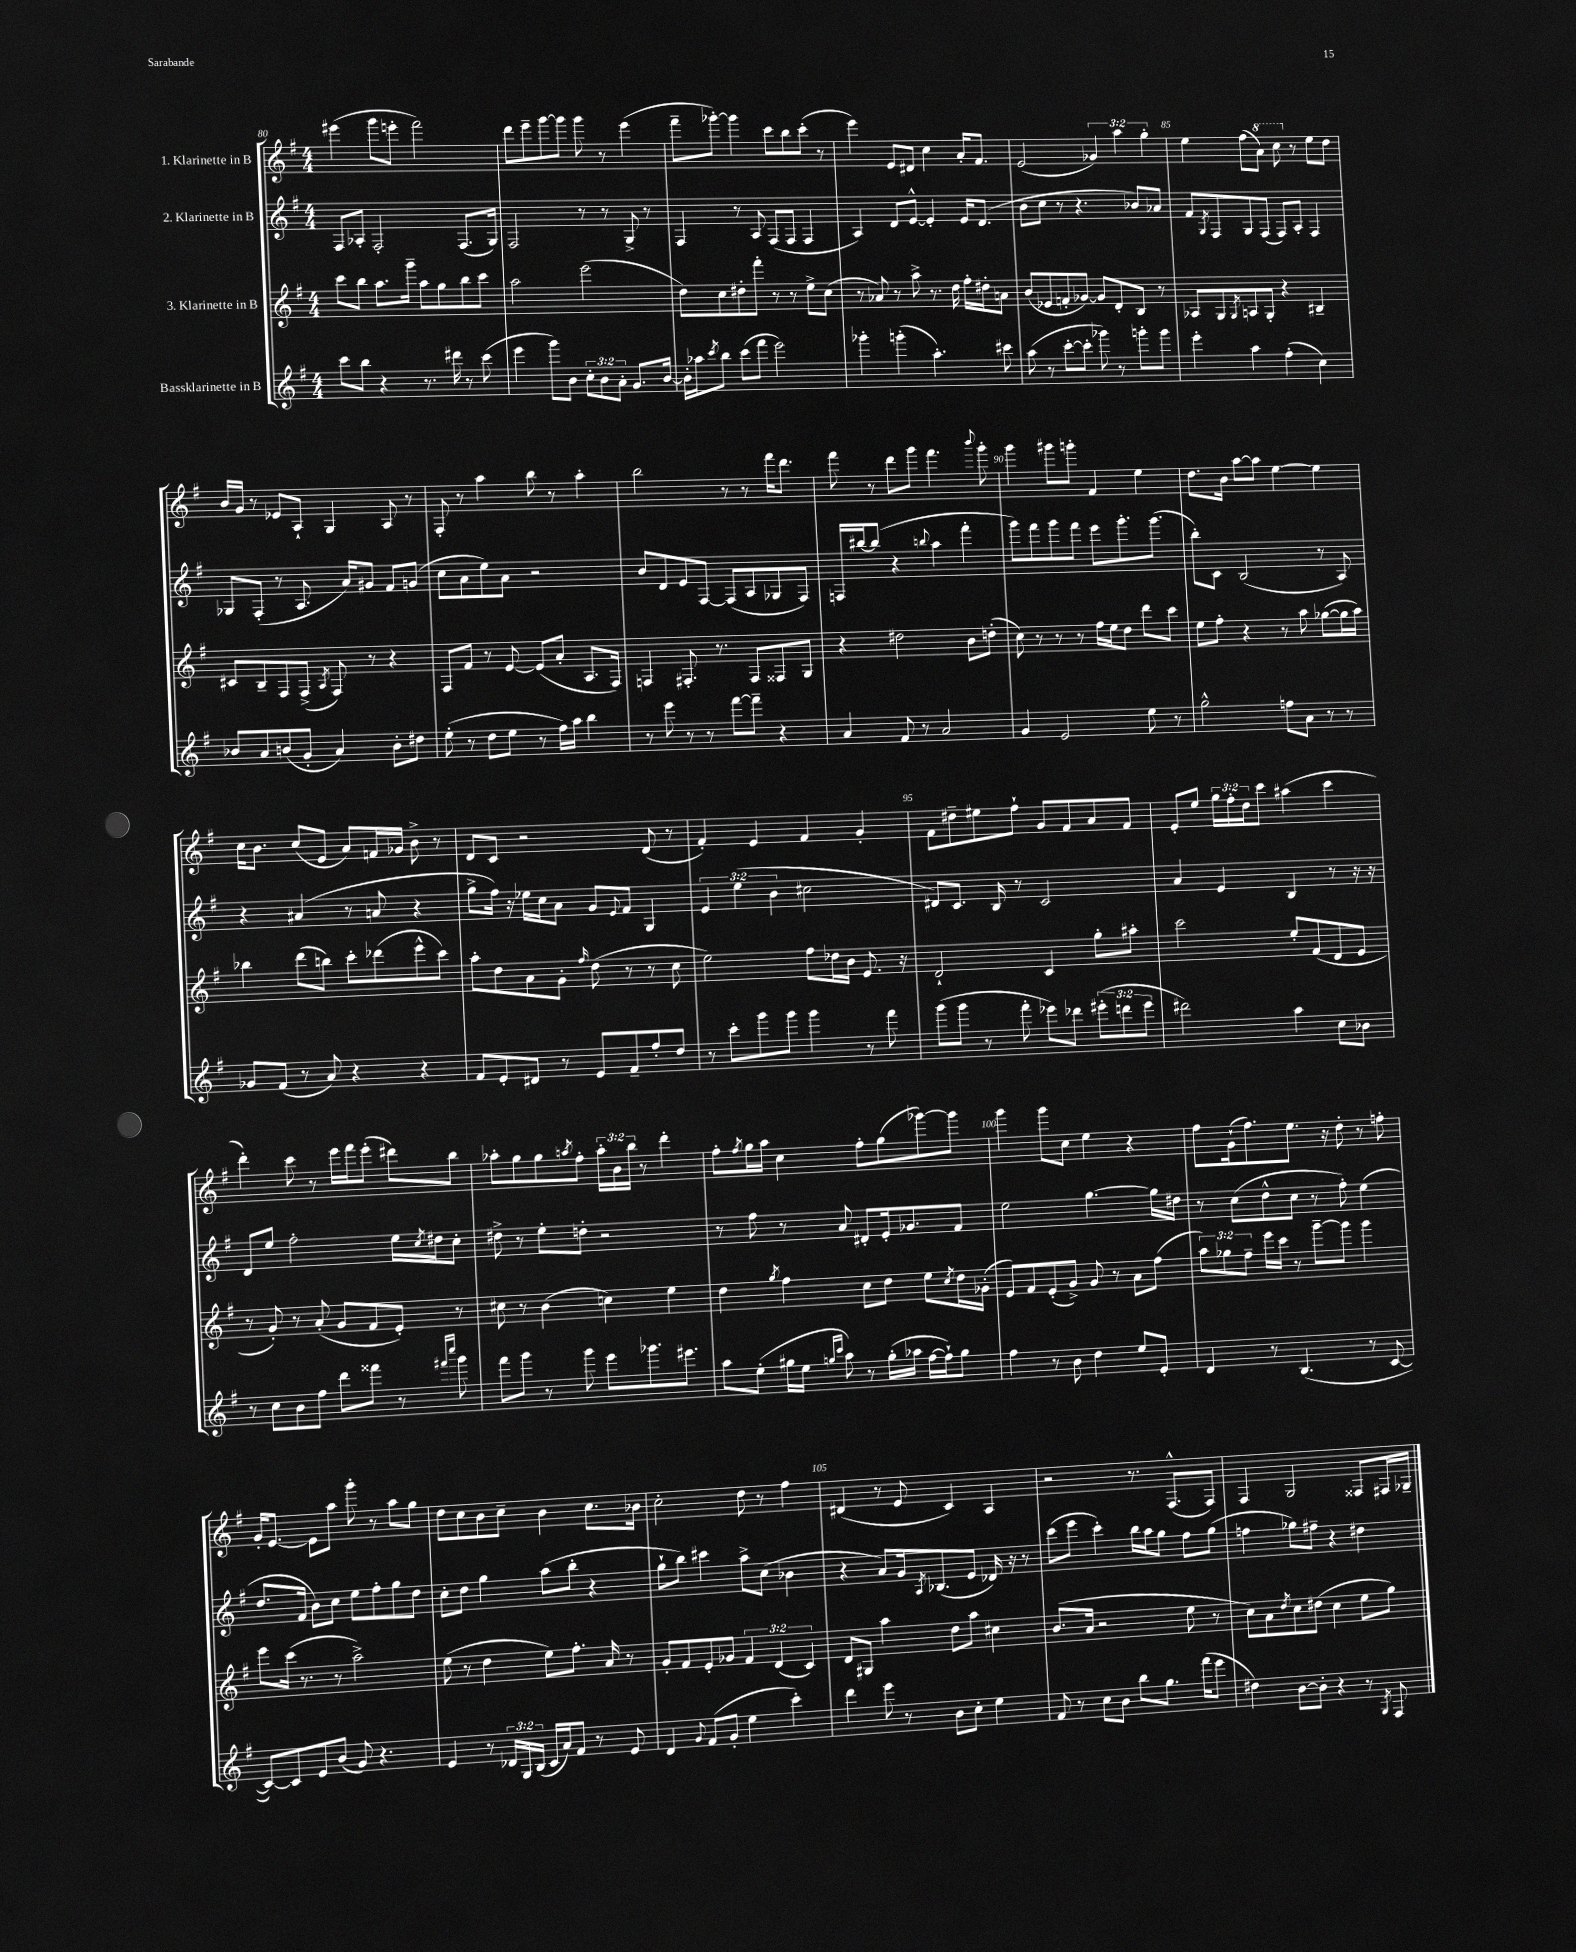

**kern	**kern	**kern	**kern
*staff4	*staff3	*staff2	*staff1
*clefG2	*clefG2	*clefG2	*clefG2
*k[f#]	*k[f#]	*k[f#]	*k[f#]
*M4/4	*M4/4	*M4/4	*M4/4
8ccc\L	8ccc\L	8F#/L	(4eee#\
8bb\J	8bb\J	8A-'/J	.
4r	8.aa\L	2F#'/	8ggg\L
.	.	.	8eee'\J
.	16ggg~\Jk	.	.
8.r	8aa\L	.	2fff#\)
.	8gg\	.	.
16ddd#\	.	.	.
8r	8bb\	(8.F#/L	.
(8ccc\	8ccc\J	.	.
.	.	16G/Jk)	.
=	=	=	=
4eee\	2aa\	2F#/	8ddd\L
.	.	.	8eee~\
8ggg\L)	.	.	[8ggg\
8b\J	.	.	8ggg\]J
12cc'\L	(2eee\	8r	8ggg\
12b\	.	.	.
.	.	8r	8r
12a'\J	.	.	.
8.g/L	.	8G^/	(4eee\
.	.	8r	.
[16b/Jk	.	.	.
=	=	=	=
16b'\]LL	8dd\L)	4F#/	8fff#~\L
16aa-\J	.	.	.
8qccc/	.	.	.
8bb\J	8cc\	.	[8ggg-'\J)
(8ccc\L	8dd#'\	8r	4ggg-\]
8fff#\J	8fff#'\J	8A/	.
2eee\)	8r	(8F#/L	8ccc\L
.	8r	8F#/J	8bb\
.	8ee^\L	4F#/	(8ccc'\J
.	(8cc\J	.	8r
=	=	=	=
4ggg-'\	8r	4A/)	4eee\)
.	8a-/)	.	.
(4ggg'\	8r	8d/L	8e/L
.	8aa^\	[8e^^/J	8d#/J
4.aa'\)	8.r	4e'/]	4cc\
.	16dd\	.	.
.	16ff#'\LL	16e/LK	16a'/LK
.	16dd#'\J	(8.d/J	8.f#/J
8ccc#\	8a\J	.	.
=	=	=	=
(8aa\	(8b/L	8b\L	(2e/
8r	8e-/	8cc\J	.
[8ccc'\L	8f'/	8r	.
8ccc'\]J	[8g-/J)	4.r	.
8ggg-\)	8g-/]L	.	6g-/)
8r	8d'/	.	.
.	.	.	6aa\
8ggg'\L	8B/J	8b-/L)	.
.	.	.	6gg'\
8ggg\J	8r	8a-/J	.
=	=	=	=
4eee'\	8A-/L	8f#/L	4ee\
.	.	8qG/	.
.	8G/	8F#/	.
.	8qG/	.	.
4aa\	8A/	8G/	(8ff#\L
.	8G'/J	(8F#/J	8aa\J)
(4ff#'\	4r	8F#/L)	8ccc\
.	.	8A'/J	8r
4cc\)	4B#~/	4F#/	8ee\L
.	.	.	8dd\J
=	=	=	=
8b-/L	8c#/L	8G-/L	16b/LL
.	.	.	16g/JJ
8a/	8B~/	(8F#'/J	8r
(8b/	8F#/	8r	8e-/L
8g'/J	(8F#^/J	8.A/	8A`/J
.	8qA/	.	.
4a/)	8F#/)	.	4G/
.	.	16a/LK)	.
.	8r	8g#/J	.
8b'\L	4r	8f#/L	8A/
8dd#\J	.	(8g/J	8r
=	=	=	=
(8ee'\	8F#/L	8cc\L	8F#'/
8r	8f#/J	8a\	8r
8dd\L	8r	8ee\)	4aa\
8ee\J	[8e/	8a\J	.
8r	(8e/]L	2r	8bb\
16ff#\LL)	8a'/J	.	8r
16aa\JJ	.	.	.
4bb\	8.A/L	.	4aa'\
.	16F#/Jk)	.	.
=	=	=	=
8r	4F/	8b/L	2bb\
8eee\	.	8d/	.
8r	8.F#'/	8e/	.
8r	.	[8F#/J	.
.	8.r	.	.
[8fff#\L	.	(8F#/]L	8r
8fff#~\]J	8F#/L	8A/	8r
4r	8F##/	8G-/	16fff#\LK
.	.	.	8.ddd\J
.	8G/J	8F#/J)	.
=	=	=	=
4a/	4r	16F/LL	8fff#\
.	.	[16bb#/J	.
.	.	(8bb#/]J	8r
8f#/	2dd#\	4r	8ddd\L
8r	.	.	8ggg\J
.	.	8qqbb/	.
2a/	.	4aa\	4.fff#\
.	8b\L	4fff#'\	.
.	.	.	8qqbbb/
.	(8dd'\J	.	8ggg'\
=	=	=	=
4g/	8cc\)	8ggg\L)	4ggg\
.	8r	8fff#\	.
2e/	8r	8ggg\	8ggg#\L
.	8r	8fff#\J	8ggg'\J
.	16ff#\LL	8eee\L	4f#/
.	16ee\J	.	.
.	8dd\J	8.ggg'\	.
8ee\	8ddd\L	.	4ee\
.	.	(8.ggg\J	.
8r	8ccc\J	.	.
=	=	=	=
2gg^^\	8ee\L	8bb'\L)	8.dd\L
.	8ff#'\J	8c\J	.
.	.	.	16b\Jk
.	4r	(2B/	[8aa\L
.	.	.	8aa\]J
8ff\L	8r	.	[4ee\
8a\J	8aa\	.	.
8r	([8gg-\L	8r	4ee\]
8r	16gg-\]L	8A/)	.
.	16aa\JJ)	.	.
=	=	=	=
8g-/L	4bb-\	4r	16cc\LK
.	.	.	8.b\J
(8f#/J	.	.	.
8r	(8ddd\L	(4a#/	(8cc/L
8a/)	8bb\J)	.	8e/J
4r	8ccc'\L	8r	8a/L)
.	(8ddd-\	8a/	16f/L
.	.	.	16g-/JJ
4r	8eee^^\	4r	8b^\
.	8ccc\J)	.	8r
=	=	=	=
8f#/L	8aa'\L	8gg^\L	8d/L
8e'/	8dd\	16ff#\Jk)	8c/J
.	.	16r	.
8d#/J	8a\	16ee-\LL	2r
.	.	16cc\J	.
8r	8g'\J	8a\J	.
.	16qqff#/	.	.
8e/L	(8dd\	8g/L	.
.	.	8qqe/	.
8f#~/	8r	8f#/J	.
8ff#'/	8r	4G/	(8d/
8dd/J	8cc\	.	8r
=	=	=	=
8r	2ee\)	6e/	4f#'/)
8ccc'\L	.	.	.
.	.	(6ee\	.
8ggg\	.	.	4e/
.	.	6b\	.
8ggg\J	.	.	.
4ggg\	8ff#\L	2cc#\	4f#/
.	16dd-\L	.	.
.	16b\JJ	.	.
8r	8.e/	.	4g'/
8fff#\	.	.	.
.	16r	.	.
=	=	=	=
(8ggg\L	2d`/	8d#/L)	8f#\L
8ggg\J	.	8.c/J	8dd#~\
8r	.	.	8ee#\
.	.	16B/	.
8fff#'\	.	8r	8ff#`\J
8eee-\L)	4c/	2c/	8g/L
8ddd-\J	.	.	8f#/
(12eee#'\L	8gg'\L	.	8a/
12ddd\	.	.	.
.	8aa#'\J	.	8f#/J
12eee#\J	.	.	.
=	=	=	=
2ddd#\)	2ccc\	4a/	8e'/L
.	.	.	8ee/J
.	.	4e/	24gg\LL
.	.	.	24ff#'\
.	.	.	24dd\J
.	.	.	8ccc\J
4aa\	8ee'/L	4B/	(4aa#\
.	(8f#/	.	.
8cc\L	8d/	8r	4ccc\
8b-\J	8e/J	16r	.
.	.	16r	.
=	=	=	=
8r	8r	8d/L	4ddd'\)
8cc\L	8g'/)	8ee/J	.
8b\	8r	2ff#'\	8ccc\
8ff#\J	(8a'/	.	8r
8ddd\L	8g/L	.	16eee\LL
.	.	.	16fff#\J
8fff##\J	8f#/	.	(8eee'\J
8r	8e'/J)	16ee\LL	8ddd#\L)
.	.	8qcc/	.
.	.	16dd#\J	.
16qqfff#/LL	.	.	.
16qqcccc/JJ	.	.	.
8ggg\	8r	8cc'\J	8bb\J
=	=	=	=
8fff#\L	8cc#\	8dd#^\	8aa-'\L
8ggg\J	8r	8r	8gg\
8r	(4b\	8ee'\L	8gg\
.	.	.	8qaa/
8ggg\	.	8dd'\J	8ff#'\J
8eee\L	4cc\)	2r	24aa'\LL
.	.	.	24b\
.	.	.	24bb\JJ
8.ggg-\	.	.	8r
.	4ee\	.	4ddd'\
8.eee#\J	.	.	.
=	=	=	=
8aa\L	4dd\	8r	8ff#'\L
.	.	.	8qff#/
(8ee'\J	.	8ff#\	16gg\L
.	.	.	16aa\JJ
.	8qgg/	.	.
16gg#\LL	4ff#\	8r	4cc\
16ee\JJ	.	.	.
16qqgg/LL	.	.	.
16qqccc/JJ	.	.	.
8aa\)	.	8a/	.
8r	8cc\L	8d#'/L	8ff#'\L
(16gg'\LL	8dd\J	16e'/k	(8gg\
16aa-\JJ	.	8.g-/	.
[16ff#\LL	8ee\L	.	[8ggg-\)
16ff#`\]J)	.	.	.
.	8qcc/	.	.
8gg\J	16dd\L	8f#/J	8ggg-\]J
.	(16g-'\JJ	.	.
=	=	=	=
4ff#\	8e/L)	2ee\	4ggg\
.	8f#/	.	.
8r	(8e'/	.	8ggg\L
8b\	8g^/J)	.	8cc\J
4dd\	8g/	[4.gg\	4ee\
.	8r	.	.
8ee/L	8a\L	.	4r
8e'/J	(8ff#\J	16gg\]LL	.
.	.	16dd#\JJ	.
=	=	=	=
4d/	12aa\L)	8r	8ff#\L
.	12gg-\	.	.
.	.	(8cc\L	(16g`\k
.	12ff#~\J	.	.
.	.	.	8.ff#\)
8r	16eee\LL	8dd^^\	.
.	16ccc\JJ	.	.
(4.B/	8r	8cc\J	8.ee\J
.	[8ggg~\L	8r	.
.	.	.	16r
.	8ggg\]J	8ff#'\)	8dd'\
8r	4ggg\	(4ee\	8r
[8c/	.	.	8ff'\
=	=	=	=
8c/_L)	8eee\L	8.dd/L	16g'/LK
.	.	.	[8.e/J
8c/]	(16ccc\Jk	.	.
.	8.r	16f#/Jk	.
8e/	.	8b\L)	8e\]L
(8b/J	8r	8cc\J	8aa\J
8g/)	2aa^\)	8ee\L	8ggg'\
4.r	.	8ff#'\	8r
.	.	8gg\	8aa\L
.	.	8dd\J	8gg\J
=	=	=	=
4e/	(8ee\	8cc'\L	8dd\L
.	8r	8dd\J	8cc\
8r	4dd\	4gg\	8b\
24d-/LL	.	.	8cc~\J
24G/	.	.	.
(24B/JJ	.	.	.
16c/LL	8ee\L)	(8aa\L	4b\
16a/J)	.	.	.
8f#/J	8.ff#'\J	8bb'\J	.
8r	.	4r	8.cc\L
.	16a/	.	.
8e/	8r	.	.
.	.	.	16b-\Jk
=	=	=	=
4d/	8g'/L	8gg`\L	2cc'\
.	8f#/	8bb\J)	.
8qqg/	.	.	.
(8f#/L	8e'/	4ccc#\	.
8g'/J	8g-/J	.	.
4ee\	6f#/	8aa^\L	8dd\
.	.	(8cc\J	8r
.	(6d/	.	.
4ccc'\)	.	4b-\	4ff#\
.	6c/)	.	.
=	=	=	=
4ddd\	8d/L	4r	(4d#/
.	8G#/J	.	.
8eee\	4aa\	8a/L)	8r
8r	.	16g/k	8e/
.	.	8qA/	.
.	.	(8.B-/	.
8b\L	8dd\L	.	4c/)
8cc'\J	8aa\J	8e/J	.
4ee\	4cc#\	16d-/)	4A/
.	.	16r	.
.	.	8r	.
=	=	=	=
8f#/	(8.b/L	(8ccc\L	2r
8r	.	8eee\J	.
.	16a/Jk	.	.
8cc\L	2r	4ccc'\)	.
8b\J	.	.	.
8bb\L	.	16bb\LL	8.r
.	.	16aa\J	.
8.gg\J	.	8gg\J	.
.	.	.	(8.F#^^/L
.	8ee\	8ff#\L	.
(16fff#\LK	.	.	.
8eee\J	8r	(8gg\J	8F#/J)
=	=	=	=
4dd#\)	8cc\L)	4ff\	4F#/
.	8a\	.	.
.	8qdd/	.	.
[8b\L	8cc\	8gg-\L)	2G/
8b'\]J	(8dd#\J	8ff#~\J	.
4r	4cc\	4r	.
8r	8ee\L	4dd#\	8F##/L
8qG/	.	.	.
8F#/	8gg\J)	.	16F#/L
.	.	.	16G-~/JJ
==	==	==	==
*-	*-	*-	*-
